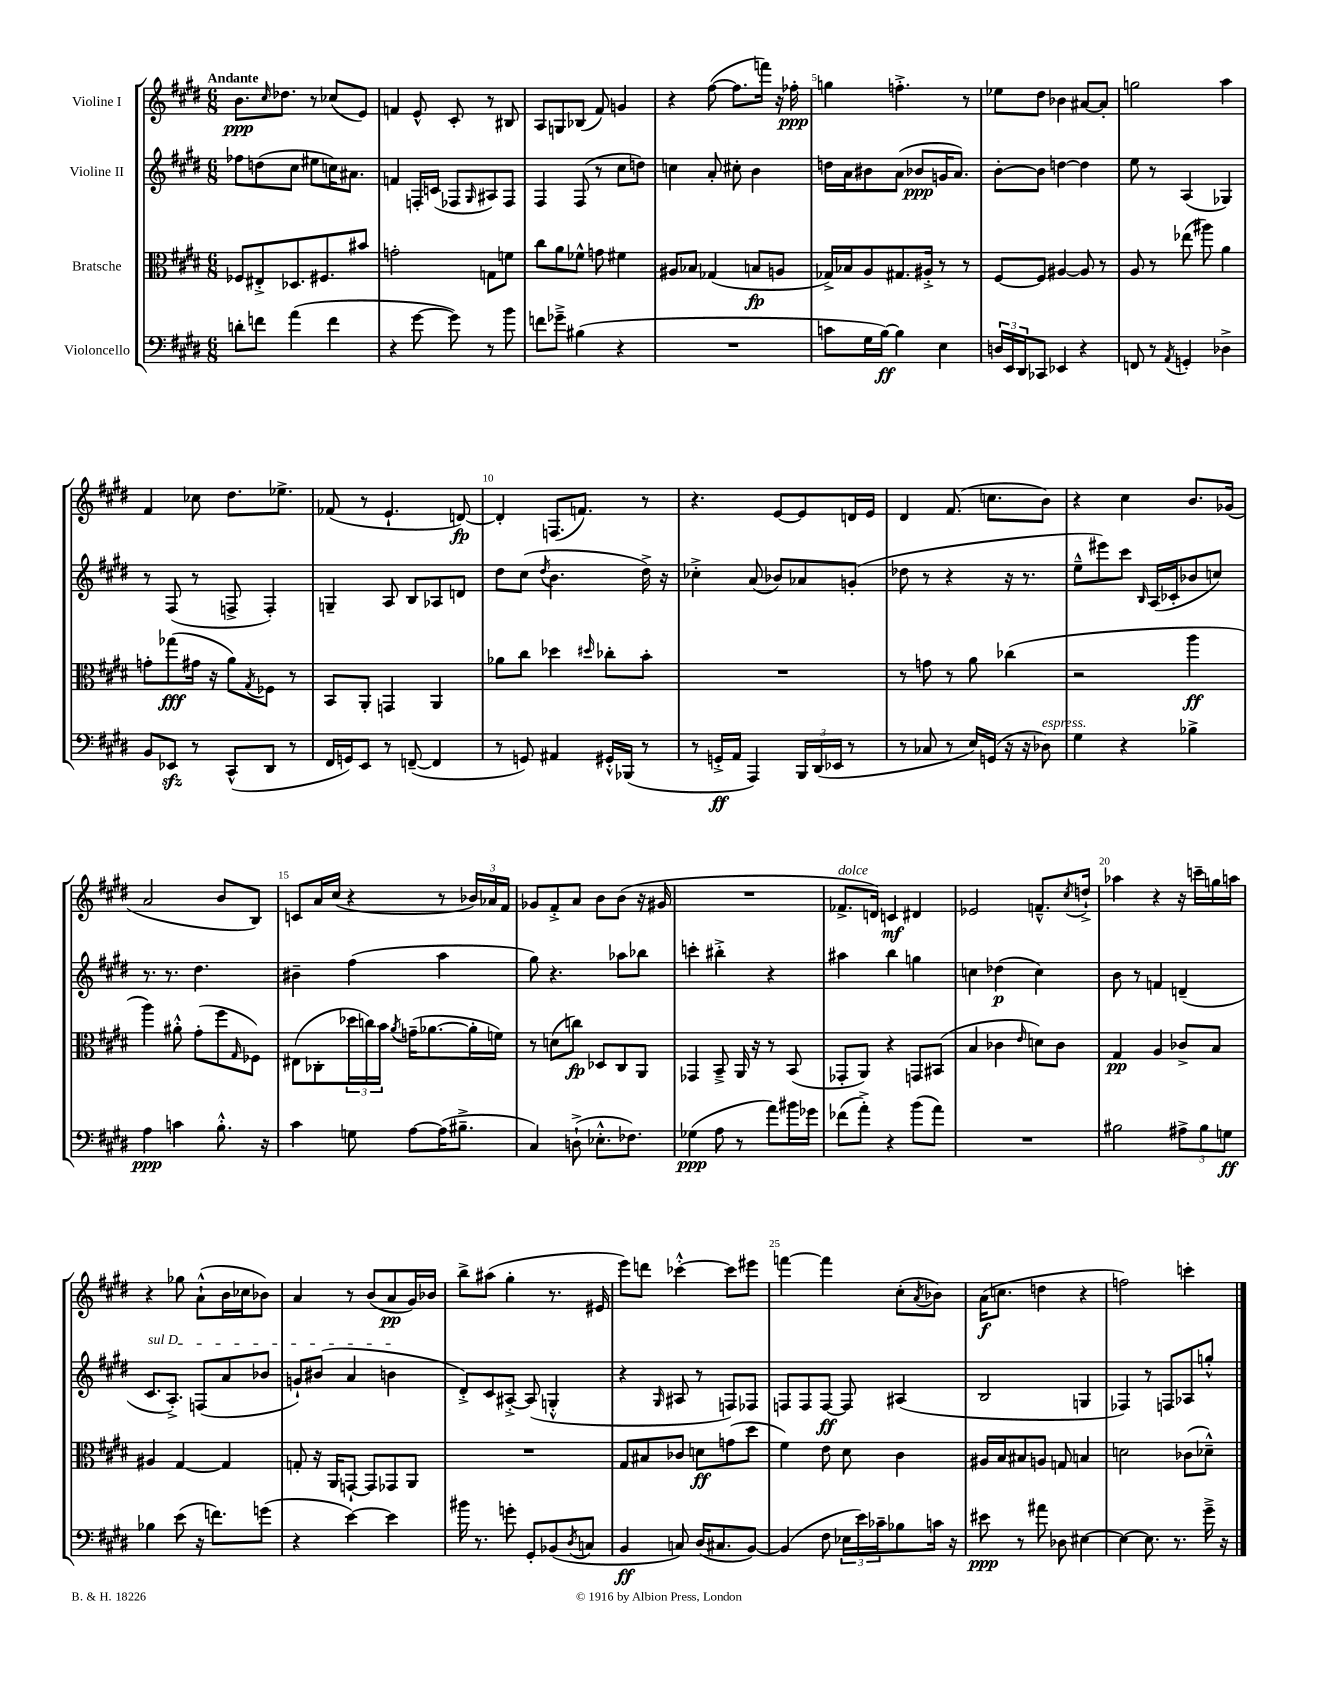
<<
\new StaffGroup <<
\new Staff = "s0" \with { instrumentName = "Violine I" } {
    \clef treble \key e \major \numericTimeSignature \time 6/8 \tempo "Andante"
    b'8.\ppp \grace { cis''16 } des''8. r8 ces''8( e'8) |
    f'4 e'8-^ cis'8-. r8 bis8 |
    a8 g8 bes8( fis'8) g'4 |
    r4 fis''8~( fis''8. f'''16) r16 fes''16-.\ppp |
    g''4 f''4.-.-> r8 |
    ees''8 dis''8 bes'4 ais'8~ ais'8-. |
    g''2 a''4 |
    fis'4 ces''8 dis''8. ees''8.-> |
    fes'8( r8 e'4.-! d'8~\fp) |
    d'4-. f8.( f'8.) r8 |
    r4. e'8~ e'8 d'16 e'16 |
    dis'4 fis'8.( c''8. b'8) |
    r4 cis''4 b'8. ges'16( |
    a'2 b'8 b8) |
    c'8 a'16 cis''16( r4 r8 \tuplet 3/2 { bes'16) aes'16 fis'16 } |
    ges'8 fis'8-.-> a'8 b'8 b'8( r16 gis'16 |
    R2. |
    fes'8.->^\markup { \italic "dolce" } d'16) c'4\mf dis'4 |
    ees'2 f'8.---^ \acciaccatura { cis''8 } d''16-!-> |
    aes''4 r4 r16 c'''16-- g''16 a''16 |
    r4 ges''8 a'8-!-^( b'16 ces''16 bes'8) |
    a'4 r8 b'8( a'8\pp gis'16) bes'16 |
    b''8-> ais''8( gis''4-. r8. eis'16 |
    e'''8) d'''8 ces'''4~-.-^ ces'''8 eis'''8 |
    f'''4~ f'''4 cis''8-.( \acciaccatura { a'8 } bes'8) |
    a'16\f( c''8. d''4 r4 |
    f''2) c'''4-. \bar "|." |
}
\new Staff = "s1" \with { instrumentName = "Violine II" } {
    \clef treble \key e \major \numericTimeSignature \time 6/8
    fes''8 d''8( cis''8 eis''8 c''16) ais'8. |
    f'4 f16-. c'16( fes8 \grace { gis16 } ais8) fes8 |
    fis4 fis8( r8 cis''8 d''8) |
    c''4 a'8-. cis''8-. b'4 |
    d''16 a'16 bis'8 a'8( bes'8\ppp g'16 a'8.) |
    b'8~-. b'8 d''4~ d''4 |
    e''8 r8 a4( ges4) |
    r8 fis8( r8 f8-> f4-.) |
    g4-- a8 b8 aes8 d'8 |
    dis''8 cis''8( \acciaccatura { dis''8 } b'4. dis''16->) r16 |
    ces''4-.-> a'8( bes'8) aes'8 g'8-.( |
    des''8 r8 r4 r16 r8. |
    e''8---^ eis'''8) cis'''8 \grace { b16 } a16( ces'16-. bes'8 c''8) |
    r8. r8. dis''4. |
    bis'4-- fis''4( a''4 |
    gis''8) r4. aes''8 bes''8 |
    c'''4-. bis''4-.-> r4 |
    ais''4 b''4 g''4 |
    c''4 des''4\p( c''4) |
    b'8 r8 f'4 d'4--( |
    \once \override TextSpanner.bound-details.left.text = \markup { \italic "sul D" } cis'8.\startTextSpan a8.-.->) f8( a'8 bes'8 |
    g'8-!) bis'8( a'4 b'4\stopTextSpan |
    dis'8-.->) cis'8 ais8~-.-> ais8( g4-.-^ |
    r4 \grace { gis16 } ais8 r8 f8) fes8 |
    f8 f8 f8~\ff f8 ais4( |
    b2 g4 |
    fes4) r8 f8 aes8 g''8-.-^ \bar "|." |
}
\new Staff = "s2" \with { instrumentName = "Bratsche" } {
    \clef alto \key e \major \numericTimeSignature \time 6/8
    fes8 eis8-.-> des8. fis8. bis'8 |
    g'2-. g8 f'8 |
    cis''8 a'8 fes'8-^ g'8 fis'4 |
    ais8 bes8 ges4( b8\fp a8 |
    ges16->) bes16 a8 gis8. ais16-.-> r8 r8 |
    fis8~ fis8 ais4~ ais8 r8 |
    a8 r8 ees''8( ais''8) a'4 |
    g'8-. ges''8\fff( gis'16 r16 a'8) \acciaccatura { gis8 } fes8 r8 |
    b,8 a,8-. g,4 a,4 |
    aes'8 cis''8 des''4 \grace { dis''16 } ces''8-. b'8-. |
    R2. |
    r8 g'8 r8 a'8 ces''4( |
    r2 a''4\ff |
    a''4) ais'8-.-^ gis'8-.( fis''8 \grace { gis16 } fes8) |
    eis8( ces8-. \tuplet 3/2 { des''16 c''16) b'16 } \acciaccatura { a'8 } g'16--( aes'8.~ aes'16-. f'16) |
    r8 d'8( c''8\fp) des8 cis8 a,8 |
    ges,4 b,8---> a,16 r16 r8 b,8( |
    ges,8-. a,8) r4 g,8 bis,8( |
    b4 ces'4 \grace { e'16 } d'8) ces'8 |
    gis4\pp a4 ces'8-> b8 |
    ais4 gis4~ gis4 |
    g8-. r16 a,16 g,8~-! g,8 ges,8 a,8 |
    R2. |
    gis8 bis8 ces'8 d'8\ff g'8( dis''8 |
    fis'4) e'8 dis'8 cis'4 |
    ais16 b16 bis8 a8 g8 b4 |
    d'2 ces'8( des'8---^) \bar "|." |
}
\new Staff = "s3" \with { instrumentName = "Violoncello" } {
    \clef bass \key e \major \numericTimeSignature \time 6/8
    d'8-. f'8 a'4( f'4 |
    r4 gis'8~ gis'8) r8 b'8 |
    f'8 ges'8---> bis4( r4 |
    R2. |
    c'8 gis16 b16~\ff) b4 e4 |
    \tuplet 3/2 { d16 e,16 dis,16 } ces,8 ees,4 r4 |
    f,8 r8 \acciaccatura { a,8 } g,4-. des4-> |
    b,8 ees,8\sfz r8 cis,8-^( dis,8 r8 |
    fis,16 g,16) e,8 r8 f,8~--( f,4 |
    r8 g,8) ais,4 gis,16-.-^ bes,,16( r8 |
    r8 g,16-.->\ff a,16 a,,4) \tuplet 3/2 { b,,16 dis,16( ees,16 } r8 |
    r8 ces8 r8 e16) g,16( r16 r16 des8^\markup { \italic "espress." }) |
    gis4 r4 bes4-> |
    a4\ppp c'4 b8.-.-^ r16 |
    cis'4 g8 a8~ a16( bis8.---> |
    cis4) d8-!->( ees8.-.-^ fes8.) |
    ges4\ppp( a8 r8 a'8) bis'16 ges'16 |
    fes'8( a'8-.->) r4 b'8( a'8) |
    R2. |
    bis2 \tuplet 3/2 { ais8-> bis8 g8\ff } |
    bes4 e'8( r16 f'8.) g'8( |
    r4 e'4~) e'4 |
    bis'16 r8. g'8-. gis,8-. bes,8( \acciaccatura { dis8 } c8 |
    b,4\ff c8) dis16( cis8. b,8~) |
    b,4( fis8 \tuplet 3/2 { ees16 e'16) ces'16-- } bes8 c'16 r16 |
    eis'8\ppp r8 ais'8 des8 eis4~ |
    eis4~ eis8. r8. gis'16---> r16 \bar "|." |
}
>>
>>
\layout { \context { \Score \override BarNumber.break-visibility = ##(#f #t #t) barNumberVisibility = #(every-nth-bar-number-visible 5) } }
